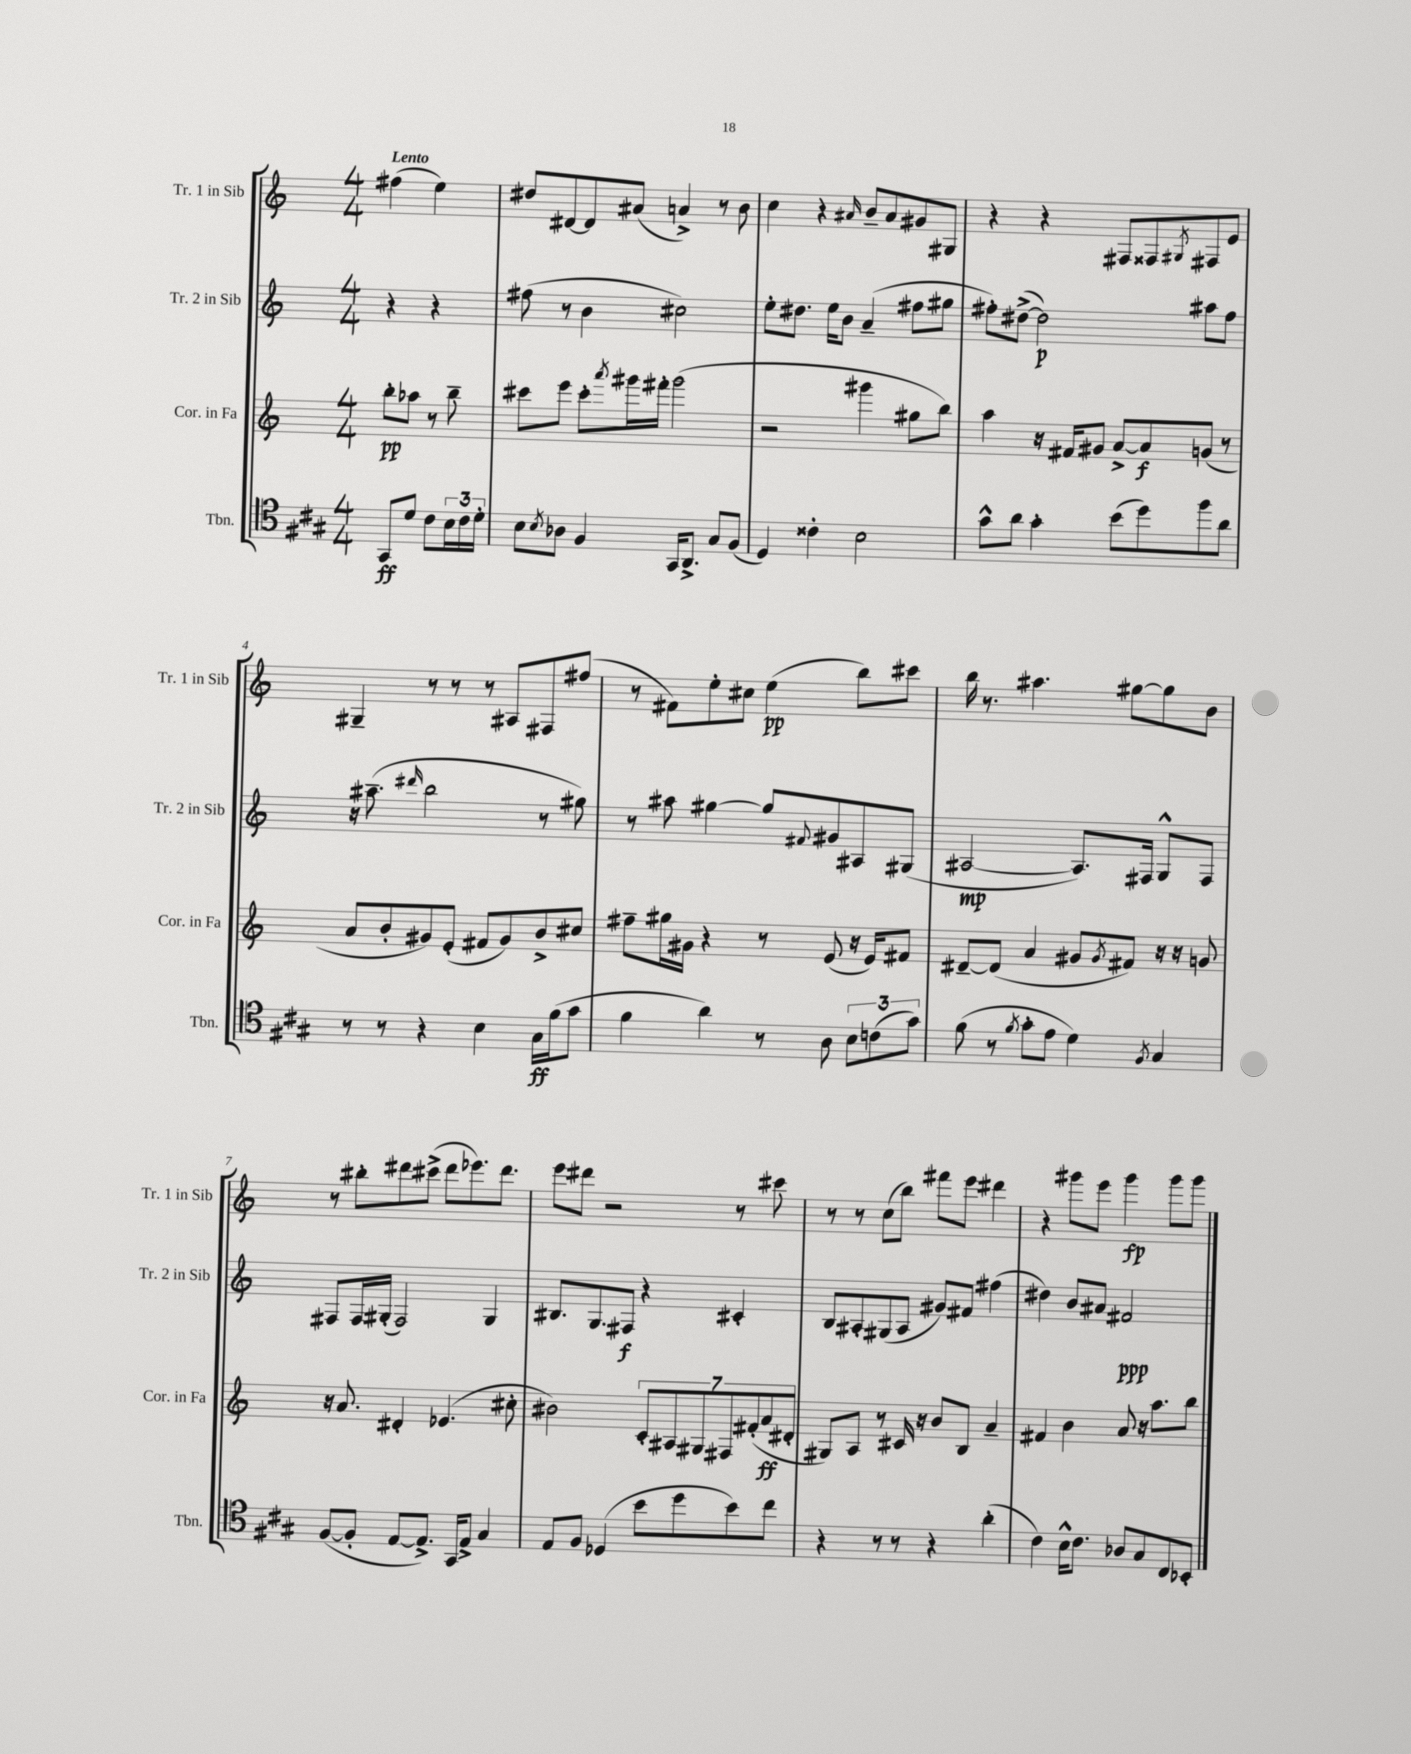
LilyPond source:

<<
\new StaffGroup <<
\new Staff = "s0" \with { instrumentName = "Tr. 1 in Sib" shortInstrumentName = "Tr. 1 in Sib" } {
    \clef treble \key c \major \numericTimeSignature \time 4/4 \partial 2 \tempo "Lento"
    fis''4( e''4) |
    dis''8 dis'8~ dis'8 ais'8( a'4->) r8 b'8 |
    c''4 r4 \grace { ais'16 } b'8-- ais'8 gis'8 gis8 |
    r4 r4 fis8 fisis8 \acciaccatura { gis8 } fis8 e'8 |
    gis4-- r8 r8 r8 ais8 fis8 fis''8( |
    r8 fis'8) e''8-. cis''8 e''4\pp( b''8) cis'''8 |
    b''16 r8. ais''4. gis''8~ gis''8 b'8 |
    r8 bis''8-. dis'''8 cis'''8->( dis'''8 ees'''8.) dis'''8. |
    e'''8 dis'''8 r2 r8 cis'''8 |
    r8 r8 c''8( b''8) fis'''8 e'''8 dis'''4 |
    r4 gis'''8 e'''8 gis'''4\fp gis'''8 gis'''8 \bar "|." |
}
\new Staff = "s1" \with { instrumentName = "Tr. 2 in Sib" shortInstrumentName = "Tr. 2 in Sib" } {
    \clef treble \key c \major \numericTimeSignature \time 4/4 \partial 2
    r4 r4 |
    fis''8( r8 b'4 cis''2) |
    e''8-. dis''8. e''16 b'8 a'4--( fis''8 gis''8 |
    fis''8-.) dis''8~->( dis''2\p) ais''8 fis''8 |
    r16 ais''8.--( \grace { dis'''16 } b''2 r8 gis''8) |
    r8 ais''8 gis''4~ gis''8 \appoggiatura { fis'8 } gis'8 ais8 gis8( |
    ais2~\mp ais8.) fis16 g8-^ fis8 |
    fis8 fis16 gis16-.( fis2) gis4 |
    bis8. g8. fis8\f r4 cis'4-. |
    b8 ais8-. gis8( ais8 gis'8) fis'8 fis''4( |
    dis''4) b'8 ais'8 fis'2\ppp \bar "|." |
}
\new Staff = "s2" \with { instrumentName = "Cor. in Fa" shortInstrumentName = "Cor. in Fa" } {
    \clef treble \key c \major \numericTimeSignature \time 4/4 \partial 2
    b''8-.\pp aes''8 r8 b''8-- |
    cis'''8 e'''8 cis'''8-. \acciaccatura { a'''8 } gis'''16 fis'''16-. gis'''2( |
    r2 gis'''4 gis''8 b''8) |
    a''4 r16 fis'16 gis'8 a'8~-> a'8\f g'8( r8 |
    a'8 b'8-. gis'8) e'8-.( fis'8 gis'8) b'8-> cis''8 |
    fis''8-- gis''16 gis'16 r4 r8 e'8( r16 e'16) fis'8 |
    dis'8~-- dis'8( a'4 gis'8 \acciaccatura { gis'8 } fis'8) r16 r16 g'8 |
    r16 a'8. dis'4-. ees'4.( cis''8-. |
    bis'2) \tuplet 7/4 { c'8-. ais8 gis8 fis8 fis'8-.( a'8\ff dis'8-. } |
    gis8) a8 r8 cis'16 r16 b'8 b8 a'4-- |
    fis'4 b'4 a'8 r16 a''8. b''8 \bar "|." |
}
\new Staff = "s3" \with { instrumentName = "Tbn." shortInstrumentName = "Tbn." } {
    \clef tenor \key a \major \numericTimeSignature \time 4/4 \partial 2
    gis,8\ff d'8 cis'8 \tuplet 3/2 { b16 cis'16 d'16-. } |
    b8 \acciaccatura { b8 } aes8 fis4 gis,16 a,8.-> gis8 fis8( |
    d4) cisis'4-. b2 |
    gis'8-^ a'8 gis'4-. b'8( d''8) fis''8 a'8 |
    r8 r8 r4 b4 gis16\ff fis'16( gis'8 |
    fis'4 a'4) r8 a8 \tuplet 3/2 { b8 c'8( gis'8) } |
    fis'8( r8 \acciaccatura { fis'8 } gis'8-. e'8 d'4) \acciaccatura { fis8 } gis4 |
    fis8~( fis8-. e8~ e8.->) gis,16 e8-> gis4 |
    e8 fis8 des4( b'8 d''8 b'8) cis''8 |
    r4 r8 r8 r4 a'4-.( |
    cis'4) b16-^ cis'8. aes8 gis8 cis8 bes,8-. \bar "|." |
}
>>
>>
